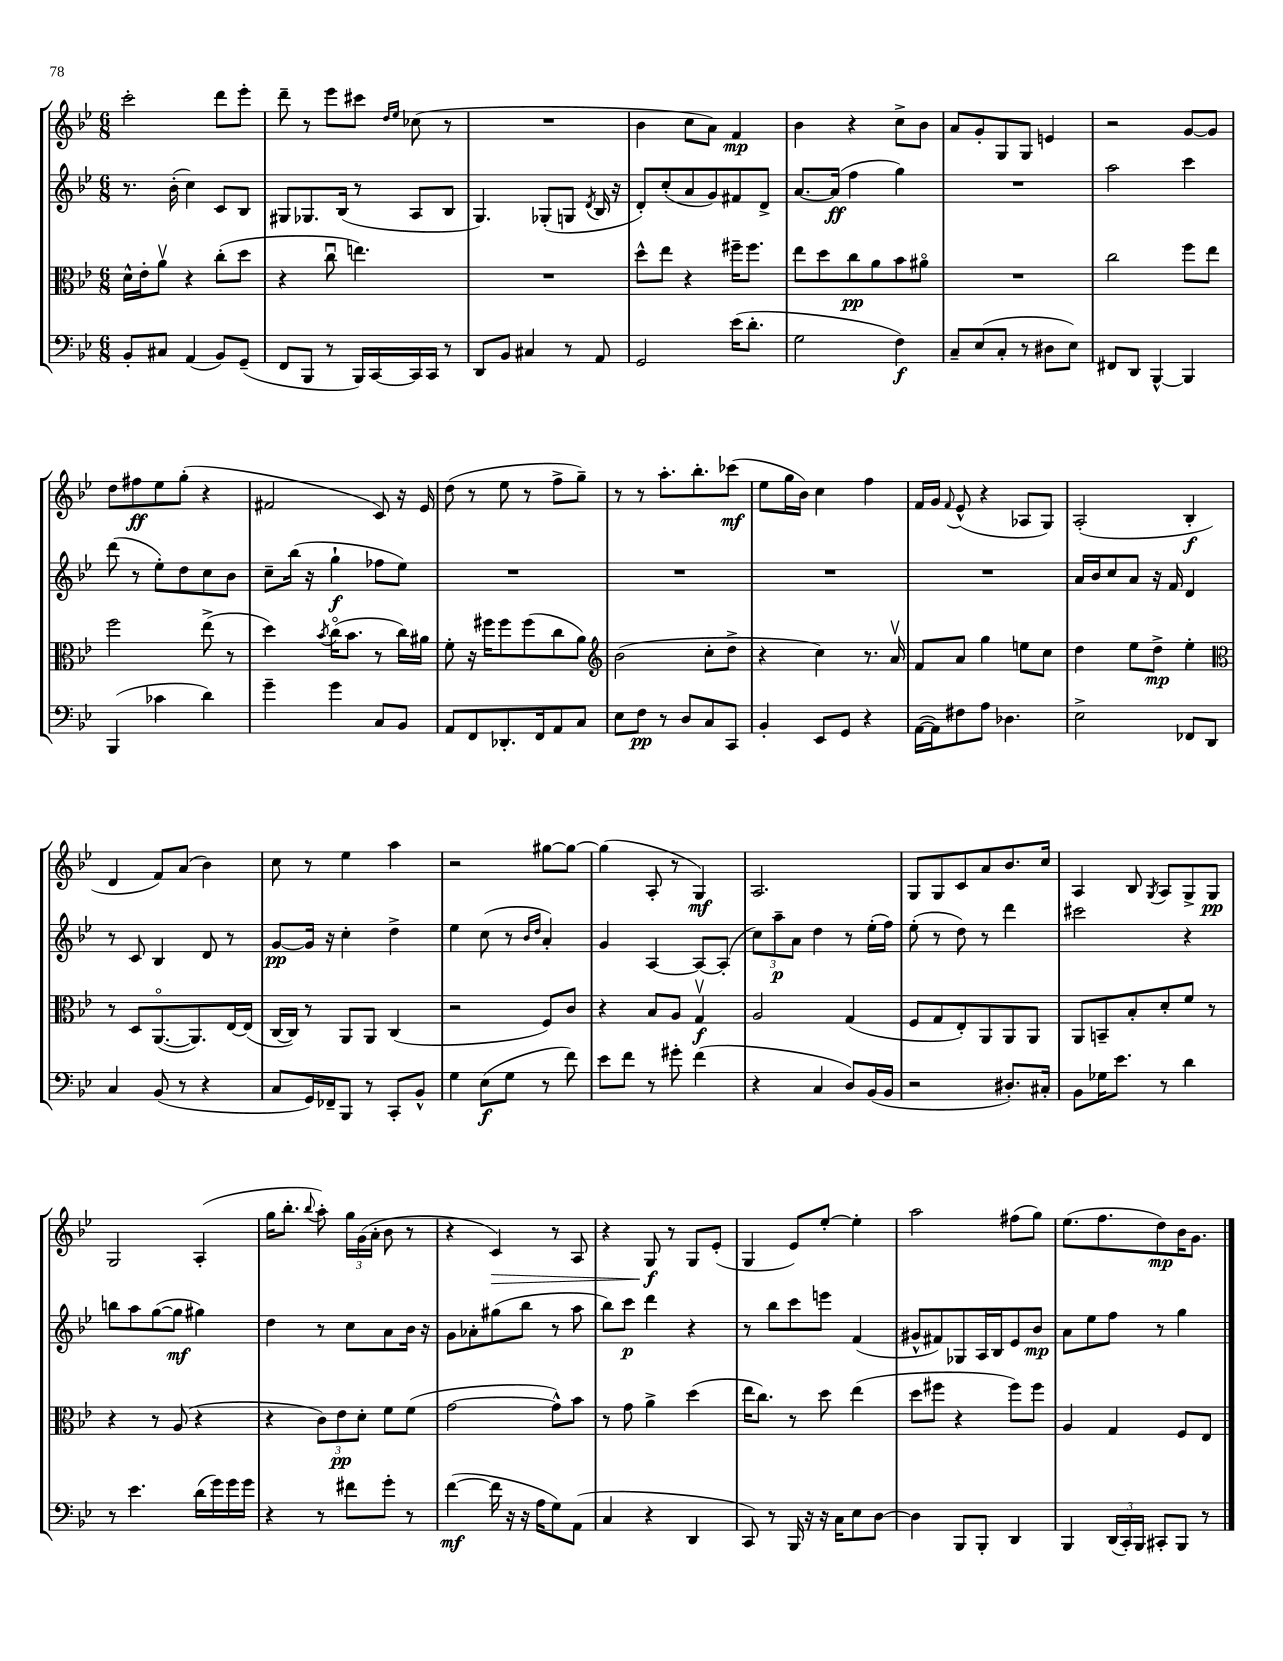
<<
\new StaffGroup <<
\new Staff = "s0" {
    \clef treble \key bes \major \numericTimeSignature \time 6/8
    \autoBeamOff c'''2-. d'''8[ ees'''8]-. |
    d'''8-- r8 ees'''8[ cis'''8] \grace { d''16[ ees''16] } ces''8( r8 |
    R2. |
    bes'4 c''8[ a'8]) f'4\mp |
    bes'4 r4 c''8[-> bes'8] |
    a'8[ g'8-. g8 g8] e'4 |
    r2 g'8[~ g'8] |
    d''8[ fis''8\ff ees''8 g''8]-.( r4 |
    fis'2 c'8) r16 ees'16 |
    d''8( r8 ees''8 r8 f''8[-> g''8]--) |
    r8 r8 a''8.[-. bes''8.-. ces'''8]\mf( |
    ees''8[ g''16 bes'16]) c''4 f''4 |
    f'16[ g'16] \appoggiatura { f'8 } ees'8-^( r4 aes8[ g8]) |
    a2-.( bes4-.\f |
    d'4 f'8[) a'8]( bes'4) |
    c''8 r8 ees''4 a''4 |
    r2 gis''8[~ gis''8]~ |
    gis''4( a8-. r8 g4\mf) |
    a2. |
    g8[ g8 c'8 a'8 bes'8. c''16] |
    a4 bes8 \acciaccatura { g8 } a8[ g8-> g8]\pp |
    g2 a4-.( |
    g''16[ bes''8.]-. \appoggiatura { bes''8 } a''8-.) \tuplet 3/2 { g''16[ g'16( a'16]-. } bes'8 r8 |
    r4 c'4\>) r8 a8 |
    r4 g8\f\! r8 g8[ ees'8]-.( |
    g4 ees'8[) ees''8]~-. ees''4-. |
    a''2 fis''8[( g''8]) |
    ees''8.[( f''8. d''8\mp) bes'16 g'8.] \bar "|." |
}
\new Staff = "s1" {
    \clef treble \key bes \major \numericTimeSignature \time 6/8
    \autoBeamOff r8. bes'16-.( c''4) c'8[ bes8] |
    gis8[ ges8. bes16]( r8 a8[ bes8] |
    g4.) ges8[-.( g8] \acciaccatura { d'8 } bes16 r16 |
    d'8[-.) c''8-.( a'8 g'8) fis'8 d'8]-> |
    a'8.[~ a'16]\ff( f''4 g''4) |
    R2. |
    a''2 c'''4 |
    d'''8( r8 ees''8[-.) d''8 c''8 bes'8] |
    c''8[-- bes''16]( r16 g''4-!\f fes''8[ ees''8]) |
    R2. |
    R2. |
    R2. |
    R2. |
    a'16[ bes'16 c''8 a'8] r16 f'16 d'4 |
    r8 c'8 bes4 d'8 r8 |
    g'8[~\pp g'16] r16 c''4-. d''4-> |
    ees''4 c''8( r8 \grace { bes'16[ d''16] } a'4-.) |
    g'4 a4~ a8[~ a8]-.( |
    \tuplet 3/2 { c''8[) a''8--\p a'8] } d''4 r8 ees''16[-.( f''16]) |
    ees''8-.( r8 d''8) r8 d'''4 |
    cis'''2 r4 |
    b''8[ a''8 g''8~( g''8]\mf gis''4) |
    d''4 r8 c''8[ a'8 bes'16] r16 |
    g'8[ aes'8-. gis''8( bes''8] r8 a''8 |
    bes''8[) c'''8]\p d'''4 r4 |
    r8 bes''8[ c'''8 e'''8] f'4( |
    gis'8[-^ fis'8) ges8 a16 bes16 ees'8 bes'8]\mp |
    a'8[ ees''8 f''8] r8 g''4 \bar "|." |
}
\new Staff = "s2" {
    \clef alto \key bes \major \numericTimeSignature \time 6/8
    \autoBeamOff d'16[-^ ees'16-. a'8]\upbow r4 c''8[-.( d''8] |
    r4 c''8\downbow e''4.) |
    R2. |
    d''8[-^ ees''8] r4 fis''16[-- fis''8.] |
    ees''8[ d''8 c''8\pp a'8 bes'8 ais'8]\flageolet |
    R2. |
    c''2 f''8[ ees''8] |
    f''2 ees''8->( r8 |
    d''4) \acciaccatura { bes'8 } c''16[\flageolet( bes'8.] r8 c''16[) ais'16] |
    f'8-. r16 fis''16[ fis''8 fis''8( c''8 a'8]) |
    \clef treble bes'2( c''8[-. d''8]-> |
    r4 c''4) r8. a'16\upbow |
    f'8[ a'8] g''4 e''8[ c''8] |
    d''4 ees''8[ d''8]->\mp ees''4-. |
    \clef alto r8 d8[ a,8.~\flageolet( a,8.) ees16~ ees16]( |
    c16[~ c16]) r8 a,8[ a,8] c4( |
    r2 f8[) c'8] |
    r4 bes8[ a8] g4\upbow\f |
    a2 g4( |
    f8[ g8 ees8-.) a,8 a,8 a,8] |
    a,8[ b,8-- bes8-. d'8-. f'8] r8 |
    r4 r8 a8( r4 |
    r4 \tuplet 3/2 { c'8[) ees'8\pp d'8]-. } f'8[ f'8]( |
    g'2~ g'8[-^) bes'8] |
    r8 g'8 a'4-> d''4( |
    ees''16[ c''8.]) r8 d''8 ees''4( |
    d''8[ fis''8] r4 fis''8[) fis''8] |
    a4 g4 f8[ ees8] \bar "|." |
}
\new Staff = "s3" {
    \clef bass \key bes \major \numericTimeSignature \time 6/8
    \autoBeamOff bes,8[-. cis8] a,4( bes,8[) g,8]--( |
    f,8[ bes,,8] r8 bes,,16[) c,16~ c,16 c,16] r8 |
    d,8[ bes,8] cis4 r8 a,8 |
    g,2 ees'16[( d'8.]-. |
    g2 f4\f) |
    c8[-- ees8( c8]-. r8 dis8[ ees8]) |
    fis,8[ d,8] bes,,4~-^ bes,,4 |
    bes,,4( ces'4 d'4) |
    g'4-- g'4 c8[ bes,8] |
    a,8[ f,8 des,8.-. f,16 a,8 c8] |
    ees8[ f8]\pp r8 d8[ c8 c,8] |
    bes,4-. ees,8[ g,8] r4 |
    a,16[~( a,16) fis8 a8] des4. |
    ees2-> fes,8[ d,8] |
    c4 bes,8( r8 r4 |
    c8[ g,16) fes,16-- bes,,8] r8 c,8[-. bes,8]-^ |
    g4 ees8[\f( g8] r8 f'8) |
    ees'8[ f'8] r8 gis'8-. f'4( |
    r4 c4 d8[) bes,16( bes,16] |
    r2 dis8.[-.) cis16]-. |
    bes,8[ ges16 ees'8.] r8 d'4 |
    r8 ees'4. d'16[( g'16) g'16 g'16] |
    r4 r8 fis'8[ g'8]-. r8 |
    f'4~\mf( f'16 r16 r16 a16[ g8) a,8]( |
    c4 r4 d,4 |
    c,8) r8 bes,,16 r16 r16 c16[ ees8 d8]~ |
    d4 bes,,8[ bes,,8]-. d,4 |
    bes,,4 \tuplet 3/2 { d,16[( c,16-.) bes,,16] } cis,8[-. bes,,8] r8 \bar "|." |
}
>>
>>
\layout { \context { \Score \remove "Bar_number_engraver" } }
